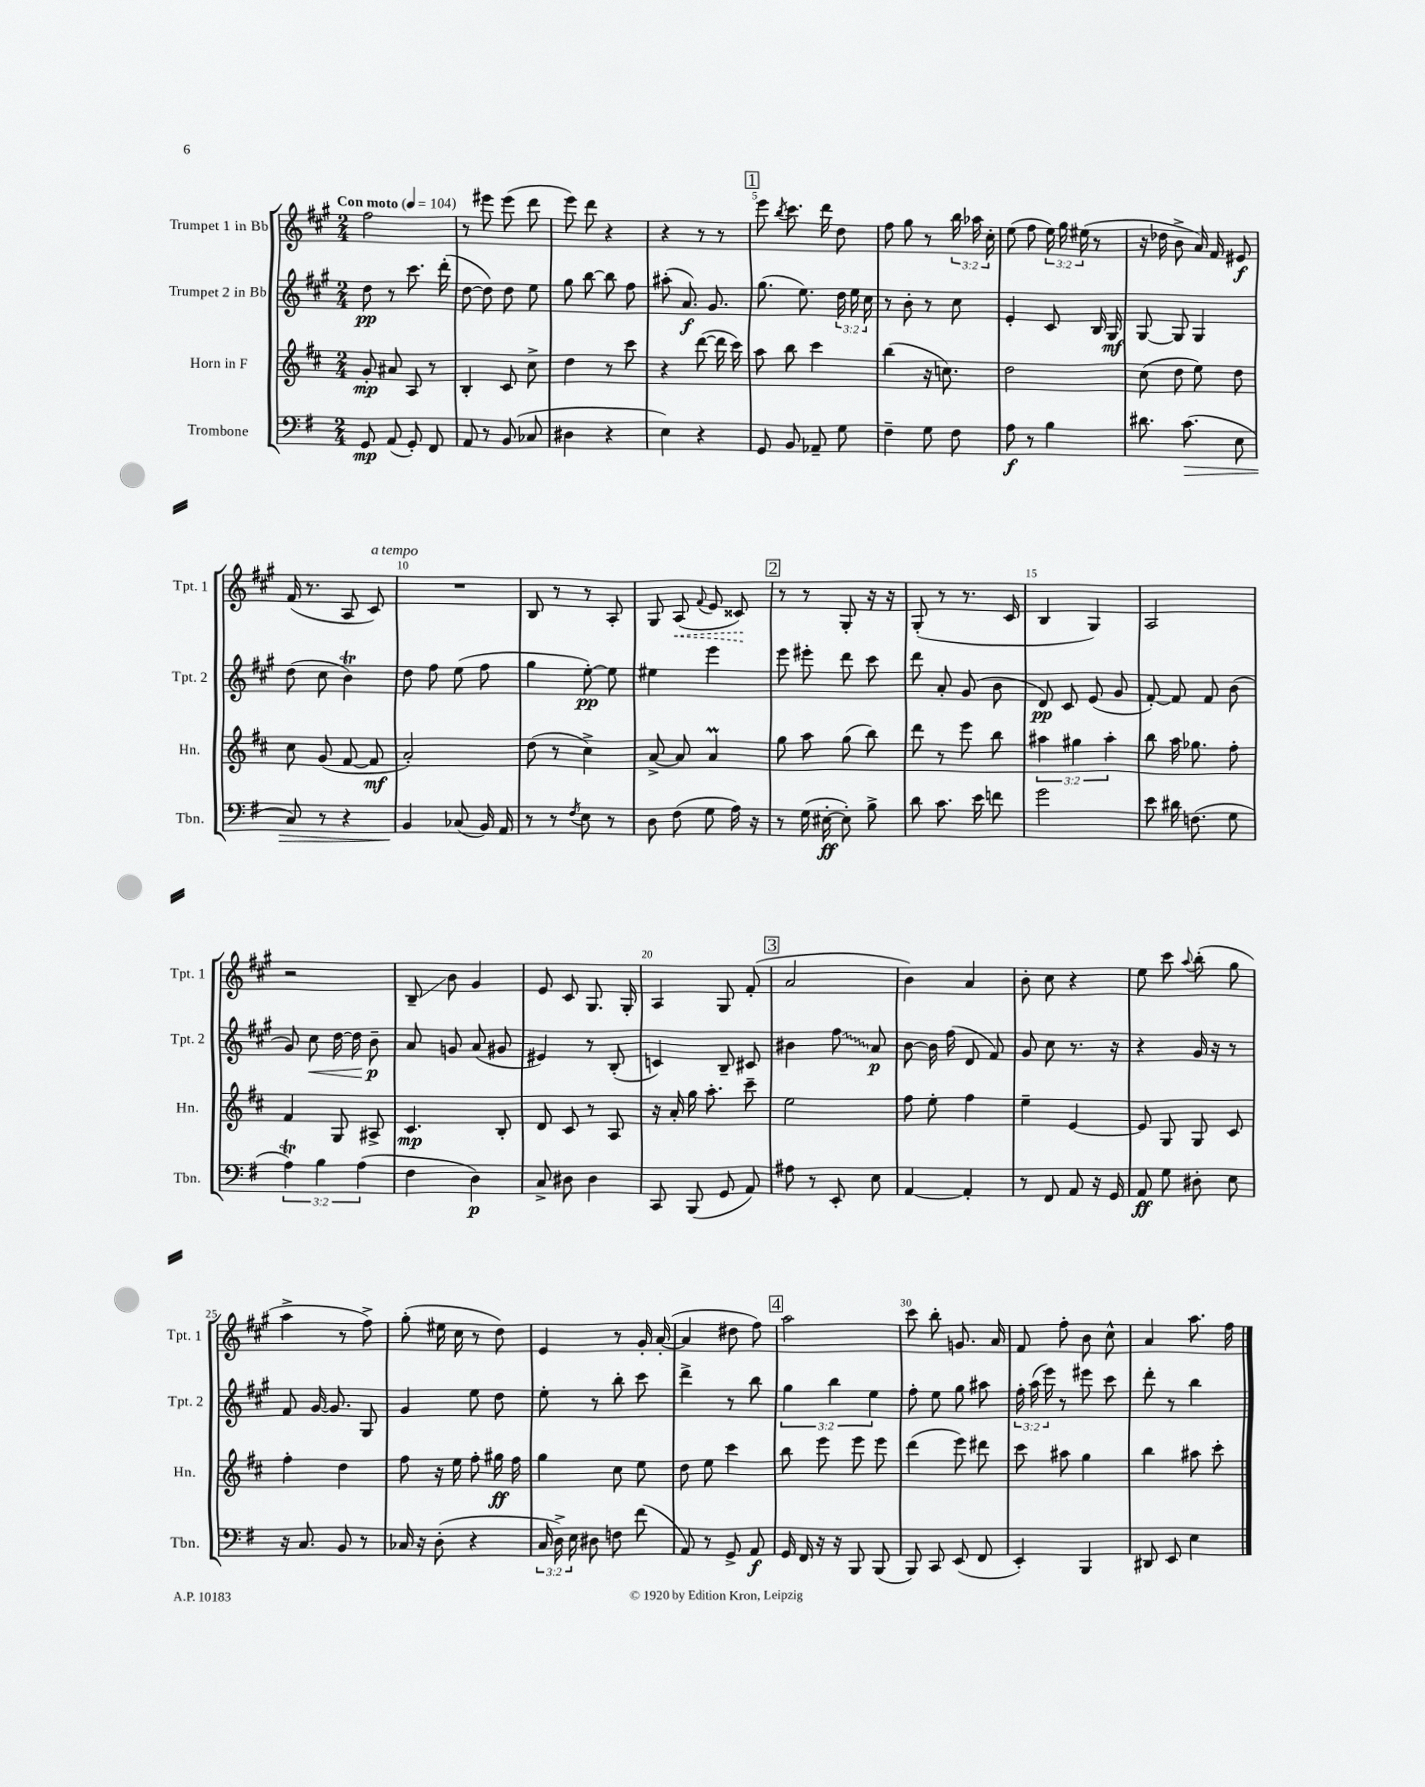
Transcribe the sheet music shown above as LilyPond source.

<<
\new StaffGroup <<
\new Staff = "s0" \with { instrumentName = "Trumpet 1 in Bb" shortInstrumentName = "Tpt. 1" } {
    \clef treble \key a \major \numericTimeSignature \time 2/4 \override Staff.TupletNumber.text = #tuplet-number::calc-fraction-text \tempo "Con moto" 4 = 104
    \autoBeamOff fis''2 |
    r8 eis'''8 eis'''8( d'''8 |
    e'''8) d'''8 r4 |
    r4 r8 r8 |
    \mark \markup { \box "1" } e'''8 \acciaccatura { b''8 } cis'''8. d'''16 d''8 |
    fis''8 gis''8 r8 \tuplet 3/2 { b''16 aes''16 cis''16-. } |
    e''8( fis''8 \tuplet 3/2 { e''16) gis''16 eis''16( } r8 |
    r16 des''16 b'8-> a'16) fis'16 eis'8\f |
    fis'16( r8. a8 cis'8^\markup { \italic "a tempo" }) |
    R2 |
    b8 r8 r8 a8-. |
    gis8 \once \override Hairpin.style = #'dashed-line a8\<( \appoggiatura { fis'8 } e'8 cisis'8\!) |
    \mark \markup { \box "2" } r8 r8 gis8-. r16 r16 |
    gis8-.( r8 r8. cis'16 |
    b4 gis4) |
    a2 |
    r2 |
    b8--\glissando b'8 gis'4 |
    e'8 cis'8 gis8. gis16-. |
    a4 gis8 fis'8-.( |
    \mark \markup { \box "3" } a'2 |
    b'4) a'4 |
    b'8-. cis''8 r4 |
    e''8 cis'''8 \appoggiatura { a''8 } b''8-.( gis''8 |
    a''4-> r8 fis''8->) |
    gis''8-.( eis''16 cis''16 r8 d''8) |
    e'4 r8 gis'16-. a'16~-.( |
    a'4 dis''8 fis''8) |
    \mark \markup { \box "4" } a''2 |
    cis'''8 b''8-. g'8. a'16 |
    fis'8 fis''8-. b'8 cis''8-^ |
    a'4 a''8. fis''16 \bar "|." |
}
\new Staff = "s1" \with { instrumentName = "Trumpet 2 in Bb" shortInstrumentName = "Tpt. 2" } {
    \clef treble \key a \major \numericTimeSignature \time 2/4 \override Staff.TupletNumber.text = #tuplet-number::calc-fraction-text
    \autoBeamOff d''8\pp r8 cis'''8. d'''16-.( |
    d''8~ d''8) d''8 e''8 |
    gis''8 b''8~ b''8 fis''8 |
    ais''8-.( a'8.\f) gis'8. |
    \mark \markup { \box "1" } gis''8.( e''8.) \tuplet 3/2 { d''16 e''16 cis''16 } |
    r8 b'8-. r8 cis''8 |
    e'4-. cis'8 b16 gis16\mf |
    gis8~ gis8 gis4 |
    d''8( cis''8 b'4\trill) |
    d''8 fis''8 e''8( fis''8 |
    gis''4 e''8~-.\pp) e''8 |
    eis''4 e'''4 |
    \mark \markup { \box "2" } e'''8 eis'''8-. d'''8 cis'''8 |
    d'''8 a'8-. gis'8( b'8 |
    d'8\pp) cis'8 e'8( gis'8 |
    fis'8~-.) fis'8 fis'8 b'8( |
    gis'8) cis''8\< d''16~ d''16 b'8--\p\! |
    a'8 g'8 a'8( gis'8 |
    eis'4) r8 b8-.( |
    c'4) b8-- cis'8 |
    \mark \markup { \box "3" } bis'4 \once \override Glissando.style = #'zigzag fis''8\glissando a'8\p |
    b'8~ b'16 fis''16( d'8 fis'8) |
    gis'8 cis''8 r8. r16 |
    r4 gis'16 r16 r8 |
    fis'8 gis'16~ gis'8. gis8 |
    gis'4 e''8 d''8 |
    e''8-. r8 b''8-. cis'''8 |
    d'''4-> r8 b''8 |
    \mark \markup { \box "4" } \tuplet 3/2 { gis''4 b''4 e''4 } |
    fis''8-. e''8 gis''8 ais''8 |
    \tuplet 3/2 { fis''16-. a''16( e'''16) } r8 eis'''8 cis'''8 |
    d'''8-. r8 b''4 \bar "|." |
}
\new Staff = "s2" \with { instrumentName = "Horn in F" shortInstrumentName = "Hn." } {
    \clef treble \key d \major \numericTimeSignature \time 2/4 \override Staff.TupletNumber.text = #tuplet-number::calc-fraction-text
    \autoBeamOff g'8-.\mp ais'8 a8 r8 |
    b4-. cis'8 cis''8-> |
    d''4 r8 cis'''8 |
    r4 d'''8~( d'''16 cis'''16) |
    \mark \markup { \box "1" } a''8 b''8 cis'''4 |
    b''4( r16 c''8.) |
    d''2 |
    cis''8( d''8 e''8) d''8 |
    cis''8 g'8( fis'8~ fis'8\mf |
    a'2-.) |
    d''8( r8 cis''4->) |
    a'8~-> a'8 a'4\prall |
    \mark \markup { \box "2" } g''8 a''8 g''8( b''8) |
    d'''8 r8 e'''8 b''8 |
    \tuplet 3/2 { ais''4 gis''4 ais''4-. } |
    b''8 a''16 ges''8. fis''8-. |
    fis'4 g8 ais8-> |
    cis'4.\mp b8-. |
    d'8 cis'8 r8 a8 |
    r16 a'16-. g''16 a''8.-. cis'''8-- |
    \mark \markup { \box "3" } e''2 |
    fis''8 e''8-. fis''4 |
    e''4-- e'4~ |
    e'8 g8 g8 cis'8 |
    fis''4-. d''4 |
    fis''8 r16 e''16 fis''8-. gis''16\ff fis''16 |
    g''4 cis''8 e''8 |
    d''8 e''8 cis'''4 |
    \mark \markup { \box "4" } b''8 e'''8 e'''8 e'''8 |
    d'''4( e'''8) dis'''8 |
    cis'''8 ais''8 g''4 |
    b''4 ais''8 cis'''8-. \bar "|." |
}
\new Staff = "s3" \with { instrumentName = "Trombone" shortInstrumentName = "Tbn." } {
    \clef bass \key g \major \numericTimeSignature \time 2/4 \override Staff.TupletNumber.text = #tuplet-number::calc-fraction-text
    \autoBeamOff g,8\mp a,8( g,8-.) fis,8 |
    a,8 r8 b,8( ces8 |
    dis4 r4 |
    e4) r4 |
    \mark \markup { \box "1" } g,8 b,8 aes,8-- g8 |
    fis4-- g8 fis8 |
    a8\f r8 b4 |
    dis'8. c'8.\>( e8 |
    c8) r8 r4 |
    b,4\! ces8( b,16) a,16 |
    r8 r8 \acciaccatura { fis8 } e8 r8 |
    d8 fis8( g8 a16) r16 |
    \mark \markup { \box "2" } r8 g16( eis16~-.\ff eis8-.) b8-> |
    d'8 c'8. e'16 f'8 |
    g'2 |
    e'8 dis'16 f8.( g8 |
    \tuplet 3/2 { a4\trill) b4 a4( } |
    fis4 d4\p) |
    c8-> dis8 dis4 |
    c,8 b,,8( g,8 a,8) |
    \mark \markup { \box "3" } ais8 r8 e,8-. e8 |
    a,4~ a,4-. |
    r8 fis,8 a,8 r16 g,16 |
    a,8\ff g8 dis8-. e8 |
    r16 c8. b,8 r8 |
    ces16 r16 d8-.( r4 |
    \tuplet 3/2 { c16 d16->) e16 } dis8 f8 fis'8( |
    a,8) r8 g,8-> a,8\f |
    \mark \markup { \box "4" } g,16 fis,16 r16 r16 b,,8 b,,8( |
    b,,8) c,8 e,8( fis,8 |
    e,4-.) b,,4 |
    dis,8 e,8 e4 \bar "|." |
}
>>
>>
\layout { \context { \Score \override BarNumber.break-visibility = ##(#f #t #t) barNumberVisibility = #(every-nth-bar-number-visible 5) } }
